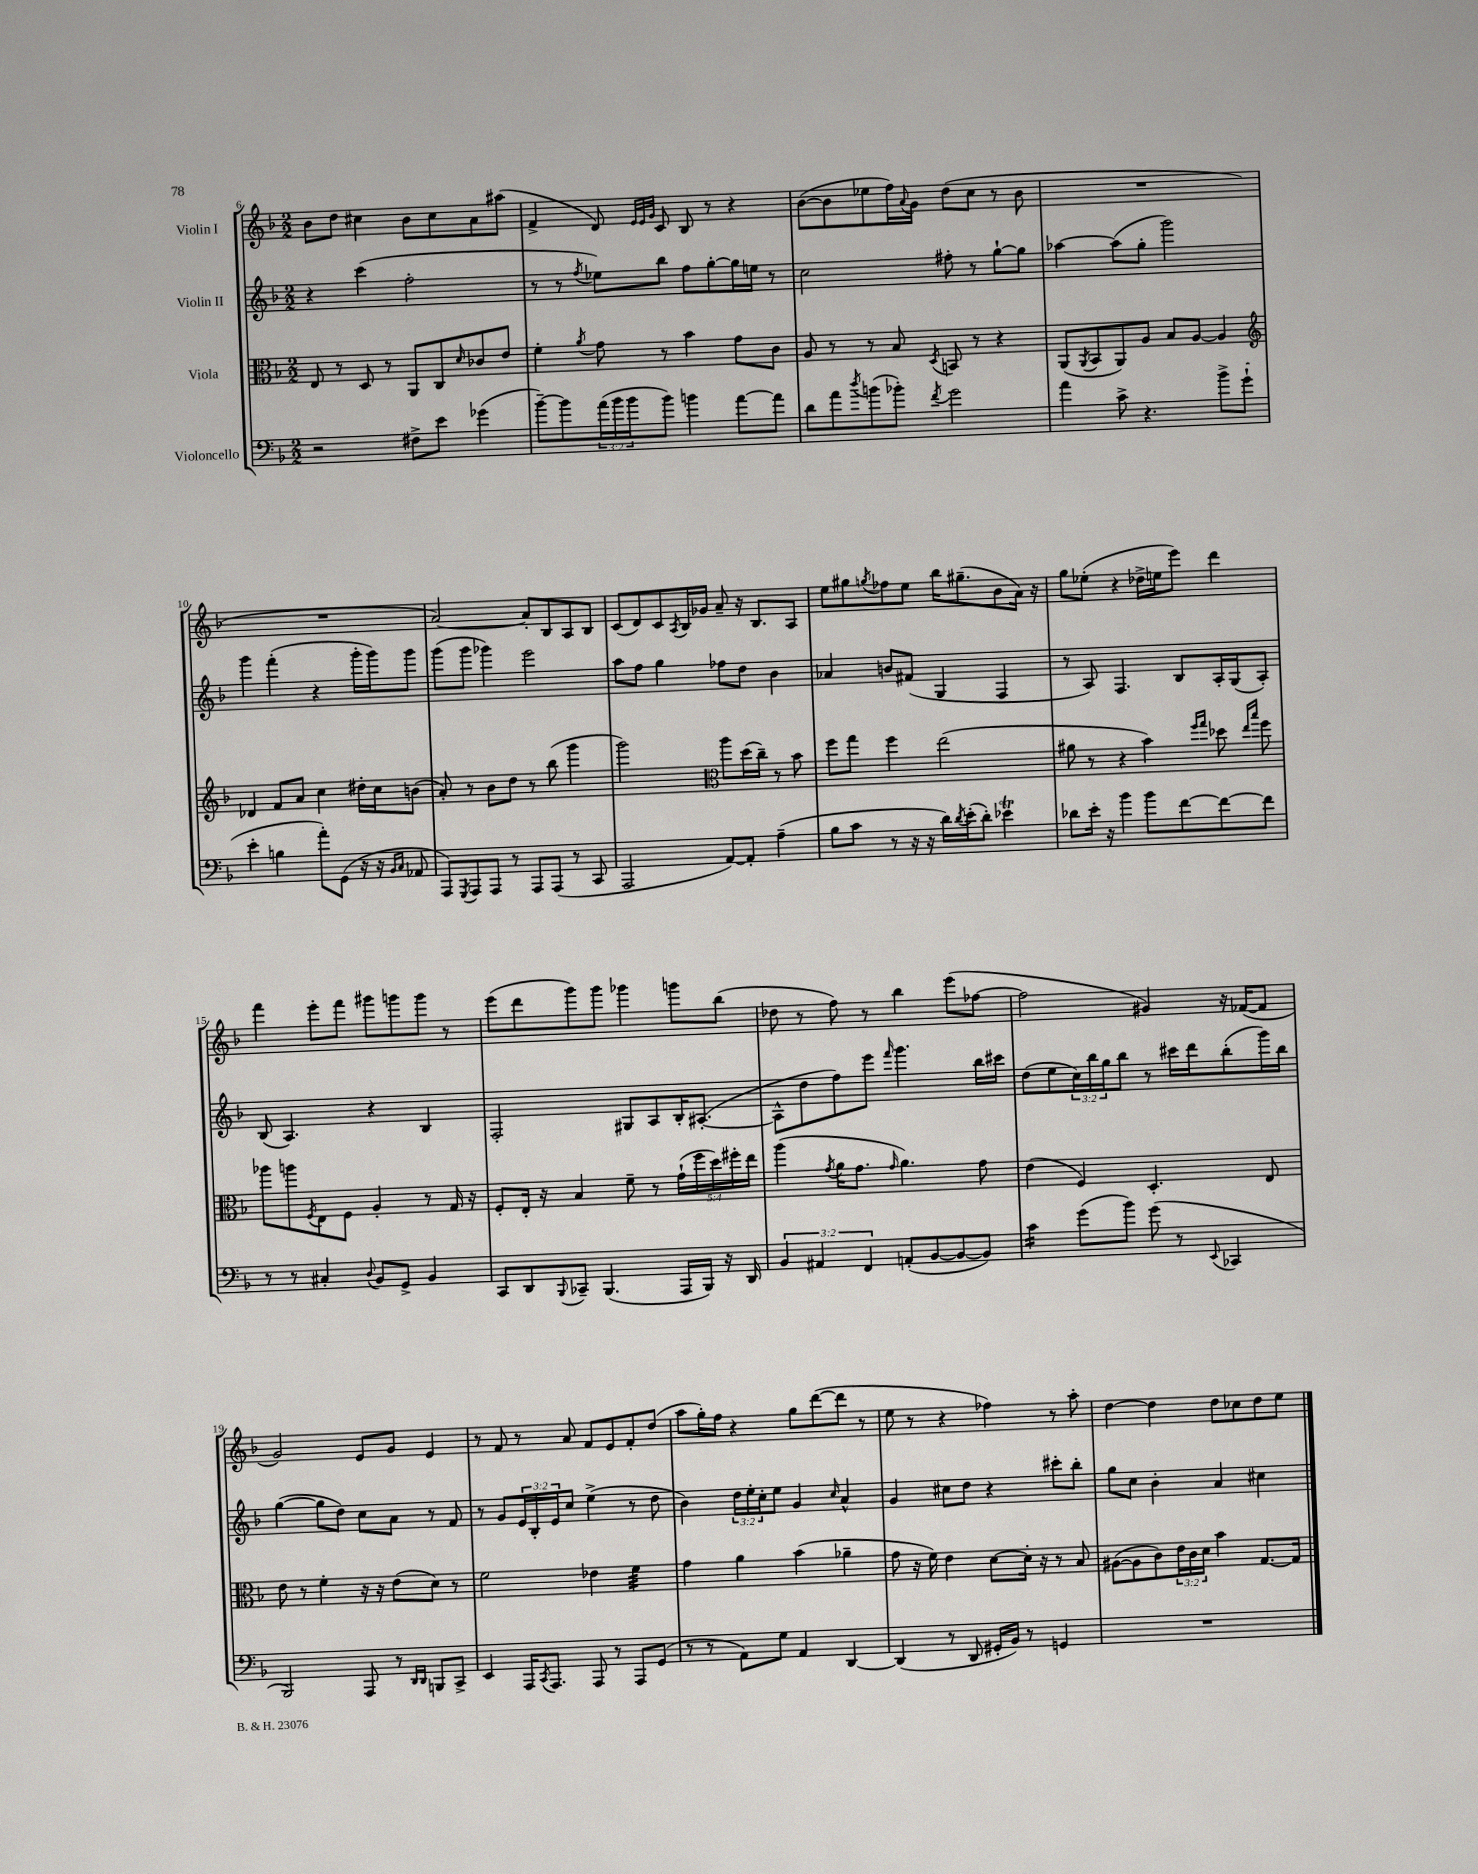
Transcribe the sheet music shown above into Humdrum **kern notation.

**kern	**kern	**kern	**kern
*part4	*part3	*part2	*part1
*staff4	*staff3	*staff2	*staff1
*I"Violoncello	*I"Viola	*I"Violin II	*I"Violin I
*clefF4	*clefC3	*clefG2	*clefG2
*k[b-]	*k[b-]	*k[b-]	*k[b-]
*M2/2	*M2/2	*M2/2	*M2/2
=6	=6	=6	=6
2r	8E/	4r	8b-\L
.	8r	.	8dd\J
.	8D/	(4ccc\	4cc#X\
.	8r	.	.
8F#X^\L	8AA/L	2ff'\	8b-\L
8e\J	8C/	.	8cc#\
.	16qqd/	.	.
(4g-X\	8c-X/	.	8a\
.	8e/J	.	(8aa#X\J
=7	=7	=7	=7
[8b-~\L)	4f'\	8r	4f^/
8b-\]	.	8r	.
.	8qa/	8qff/	.
(24a\L	8g\	8ee-X\L)	8d/)
24b-\	.	.	.
24b-\J	.	.	.
.	.	.	32qqe/LLL
.	.	.	32qqe/
.	.	.	32qqg/JJJ
8b-\J)	8r	8bb-\J	8c/
4bn\	4b-\	8ff\L	8B-/
.	.	[8gg'\	8r
[8a\L	8g\L	16gg\L]	4r
.	.	16een\JJ	.
8a\J]	8c\J	8r	.
=8	=8	=8	=8
8d\L	8A/	2cc\	([8b-\L
8a\	8r	.	8b-\]
8qdd/	.	.	.
(8bn\	8r	.	8ee-X\
8b-X'\J)	8B-/	.	16ff\L)
.	.	.	8qqa/
.	.	.	16g\JJ
8qf/	8qD/	.	.
2g\	8BBn/	8ff#X'\	(8dd\L
.	8r	8r	8cc\J
.	4r	[8gg`\L	8r
.	.	8gg\J]	8b-\
=9	=9	=9	=9
4a\	(8AA/L	[4aa-X\	1r
.	8qAA/	.	.
.	8BB-/	.	.
8c^\	8AA/)	(8aa-\L]	.
4.r	8A/J	8gg'\J	.
.	8B-/L	2ggg\)	.
.	[8A/J	.	.
8b-^\L	4A/]	.	.
(8g`\J	.	.	.
!!LO:LB:g=z
=10	=10	=10	=10
*	*clefG2	*	*
4e'\	4d-X/	4ggg\	1r
4Bn\	8f/L	(4fff'\	.
.	8a/J	.	.
8a'\L)	4cc\	4r	.
(8GG\J	.	.	.
16r	16dd#X'\LL	16ggg'\LL	.
16r	16cc\J	16ggg\J)	.
16qqBB-/LL	.	.	.
16qqC/JJ	.	.	.
8AA-X/	(8bn\J	8ggg\J	.
=11	=11	=11	=11
8AAA/L)	8a'/)	(8ggg\L	[2a/)
8qGGG/	.	.	.
8AAA/	8r	8ggg\J	.
8AAA/J	8b-\L	4ggg-X\)	.
8r	8dd\J	.	.
8AAA/L	8r	2eee\	8a'/L]
(8AAA/J	(8bb-\	.	8B-/
8r	4ggg\	.	8A/
8CC/	.	.	8B-/J
=12	=12	=12	=12
2AAA/	2ggg\)	8aa\L	(8c/L
.	.	8ff\J	8d/)
.	.	4gg\	8c/
.	.	.	8qA/
.	.	.	16B-/L
.	.	.	16g-X/JJ
*	*clefC3	*	*
[8AA/L)	8aa\L	8ff-X\L	8a~/
8AA'/J]	(16dd\L	8dd\J	16r
.	16cc~\JJ)	.	8.B-/L
(4A~\	8r	4b-\	.
.	8b-\	.	8A/J
=13	=13	=13	=13
8B-\L	8ff\L	4a-X/	8ee\L
8c\J	8gg\J	.	8gg#X\
.	.	.	8qggn/
8r	4ff\	8bn/L	8ff-X\
16r	.	(8f#X/J	8ee\J
16r	.	.	.
16d\LL)	(2ee\	4G/	16bb-\KL
8qd/	.	.	.
(16e'\J	.	.	(8.gg#X~\
8d'\J)	.	.	.
4e-XT\	.	4F/	8b-\
.	.	.	16a\Jk)
.	.	.	16r
=14	=14	=14	=14
8d-X\L	8a#X\	8r	8gg\L
16e'\Jk	8r	8A/)	(8ee-X'\J
16r	.	.	.
4b-\	4r	4.F/	4r
8b-\L	4b-\)	.	16dd-X^\LL
.	.	.	16een\J
[8f\	.	8B-/L	8eee\J)
.	16qqff/LL	.	.
.	16qqgg/JJ	.	.
8f\_	8dd-X\	16A'/L	4ddd\
.	.	(16G/J	.
.	16qqee/LL	.	.
.	16qqbb-/JJ	.	.
8f\J]	8ff\	8A'/J)	.
!!LO:LB:g=z
=15	=15	=15	=15
8r	8aa-X\L	(8B-/	4fff\
8r	8aan\	4.A/)	.
.	8qF/	.	.
4C#X'/	8E\	.	8eee'\L
.	8F\J	.	8fff\J
8qqD/	.	.	.
8BB-/L	4A'/	4r	8ggg#X\L
8GG^/J	.	.	8gggn\
4BB-/	8r	4B-/	8ggg\J
.	16G/	.	8r
.	16r	.	.
=16	=16	=16	=16
8CC/L	8F'/L	2F'/	(8eee\L
8DD/	16E'/Jk	.	8ddd\
.	16r	.	.
8qqBBB-/	.	.	.
8CC-X~/J	4B-/	.	8ggg\)
(4.BBB-/	.	.	8ggg\J
.	8f~\	8G#X/L	4ggg-X\
.	8r	8A/	.
16AAA/LL	(20g`\LL	16B-'/K	8gggn\L
.	20ff\	.	.
16BBB-/JJ)	.	([8.A#X'/J	.
.	20dd\)	.	.
16r	.	.	(8bb-\J
.	20ff#X'\	.	.
16DD/	.	.	.
.	20ee\JJ	.	.
=17	=17	=17	=17
6BB-/	(4aa\	8A#^^\L]	8dd-X\
.	.	8dd\	8r
6AA#X/	.	.	.
.	8qg/	.	.
.	16a\KL	8ff\)	8ff\)
.	8.g\J	.	.
6FF/	.	.	.
.	.	8eee\J	8r
.	16qqg/	16qqfff/	.
(8AAn'/L	4.a\)	4.ggg\	4bb-\
[8BB-/	.	.	.
8BB-/_	.	.	(8eee\L
8BB-/J])	8g\	16bb-\LL	[8ff-X\J
.	.	16ccc#X\JJ	.
=18	=18	=18	=18
*tremolo	*	*	*
16c\LL	(4e\	(8dd\L	2ff-\]
16c\	.	.	.
16c\	.	8ee\	.
16c\JJ	.	.	.
*Xtremolo	*	*	*
(8g\L	4F/)	24cc\L)	.
.	.	24bb-\	.
.	.	24gg\J	.
8b-\J)	.	8bb-\J	.
(8g\	4.D'/	8r	4g#X/)
8r	.	16ccc#X\LL	.
.	.	16ddd\J	.
8qqEE/	.	.	.
4CC-X/	.	(8bb-'\	16r
.	.	.	([16f-X/KL
.	8E/	16ggg\L)	8f-/J]
.	.	16bb-\JJ	.
!!LO:LB:g=z
=19	=19	=19	=19
2BBB-/)	8e\	([4gg\	2g/)
.	8r	.	.
.	4f'\	8gg\L]	.
.	.	8dd\J)	.
8AAA/	16r	8cc\L	8e/L
.	16r	.	.
8r	(8e\L	8a\J	8g/J
16qqDD/LL	.	.	.
16qqDD/JJ	.	.	.
8BBBn/L	8d\J)	8r	4e/
8CC^/J	8r	8f/	.
=20	=20	=20	=20
4EE/	2f\	8r	8r
.	.	8g/L	8f/
16AAA/KL	.	24e/L	8r
.	.	24B-'/	.
8qCC/	.	.	.
8.AAA/J	.	.	.
.	.	24e/J	.
.	.	8cc/J	8a/
8AAA/	4e-X\	(4ee^\	8f/L
8r	.	.	8e/
*	*tremolo	*	*
8AAA/L	32f\LLL	8r	8f'/
.	32f\	.	.
.	32f\	.	.
.	32f\	.	.
(8GG/J	32f\	8dd\	(8dd/J
.	32f\	.	.
.	32f\	.	.
.	32f\JJJ	.	.
*	*Xtremolo	*	*
=21	=21	=21	=21
8r	4g\	4b-\)	8aa\L
8r	.	.	16gg'\L)
.	.	.	16ff\JJ
8AA\L)	4a\	24dd\LL	4r
.	.	24ee'\	.
.	.	24cc'\J	.
8G\J	.	8ee\J	.
4AA/	(4b-\	4g/	8gg\L
.	.	.	([8ddd\
.	.	16qqcc/	.
[4DD/	4a-X~\	4a^^/	8ddd\J]
.	.	.	8r
=22	=22	=22	=22
(4DD/]	8g\	4g/	8ee\
.	16r	.	8r
.	16f\)	.	.
8r	4e\	8cc#X\L	4r
8DD/	.	8dd\J	.
16GG#X'/LL	[8d\L	4r	4ff-X\)
16BB-/JJ)	.	.	.
8r	16d'\Jk]	.	.
.	16r	.	.
4GGn/	8r	8ccc#X'\L	8r
.	8B-/	8bb-'\J	8aa'\
=23	=23	=23	=23
1r	([8A#X\L	8gg\L	[4dd\
.	8A#\]	8cc\J	.
.	8c\)	4b-'\	4dd\]
.	24e\L	.	.
.	24c\	.	.
.	24d\JJ	.	.
.	4b-\	4a/	8dd\L
.	.	.	8cc-X\
.	[8.G/L	4cc#X\	8dd\
.	.	.	8ee\J
.	16G/Jk]	.	.
==	==	==	==
*-	*-	*-	*-
